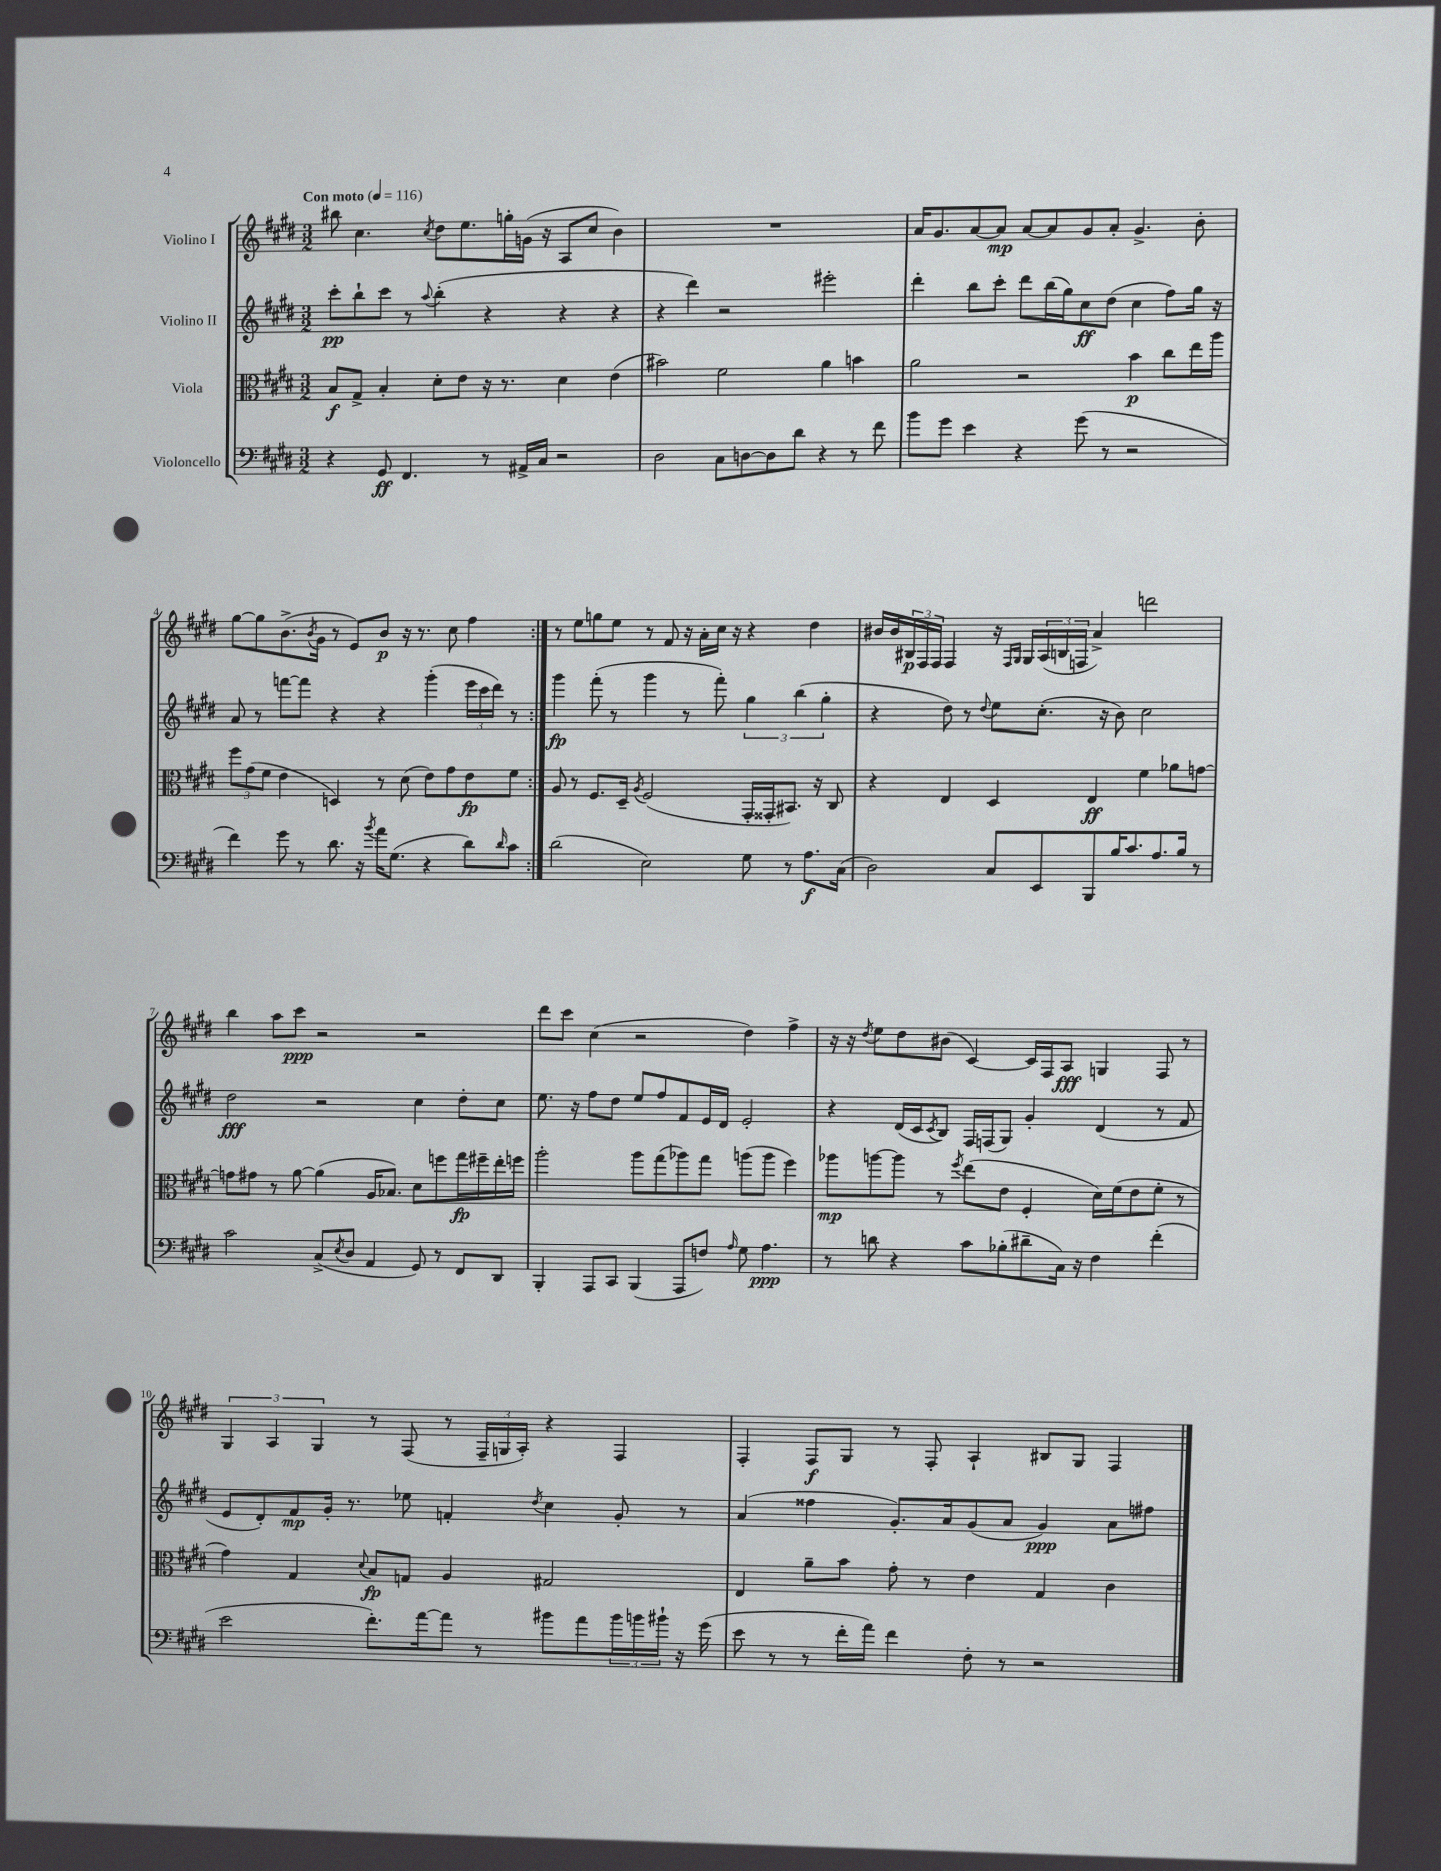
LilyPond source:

<<
\new StaffGroup <<
\new Staff = "s0" \with { instrumentName = "Violino I" } {
    \clef treble \key e \major \numericTimeSignature \time 3/2 \tempo "Con moto" 4 = 116
    \repeat volta 2 { bis''8 cis''4. \acciaccatura { cis''8 } dis''8 e''8. g''16-. g'16( r16 a8 cis''8 b'4) |
    R1. |
    a'16 gis'8. a'8~ a'8\mp a'8~ a'8 gis'8 a'8-. gis'4.-> b'8-. |
    gis''8~ gis''8 b'8.->( \acciaccatura { b'8 } gis'16 r8 e'8) b'8\p r16 r8. cis''8 fis''4 | }
    r8 e''8 g''8 e''8 r8 fis'8 r16 a'16-. cis''16 r16 r4 dis''4 |
    bis'16 bis'16 \tuplet 3/2 { bis16\p fis16 fis16 } fis4 r16 \grace { fis16 gis16 } gis16 \tuplet 3/2 { a16( b16 f16 } a'4->) d'''2 |
    b''4 a''8 cis'''8\ppp r2 r2 |
    dis'''8 cis'''8 cis''4( r2 dis''4) fis''4-> |
    r16 r16 \acciaccatura { dis''8 } e''8 dis''8 bis'8( cis'4~) cis'16 fis16 a8\fff g4 fis8 r8 |
    \tuplet 3/2 { gis4 a4 gis4 } r8 fis8( r8 \tuplet 3/2 { fis16-- g16 a16-.) } r4 fis4 |
    fis4-. fis8\f gis8 r8 fis8-. a4-! bis8 gis8 fis4 \bar "|." |
}
\new Staff = "s1" \with { instrumentName = "Violino II" } {
    \clef treble \key e \major \numericTimeSignature \time 3/2
    \repeat volta 2 { cis'''8-.\pp b''8-! cis'''8 r8 \appoggiatura { a''8 } b''4-.( r4 r4 r4 |
    r4 dis'''4) r2 eis'''2-. |
    dis'''4-. b''8 cis'''8-. dis'''8 b''16( gis''16) cis''8\ff dis''8( cis''4 fis''8) gis''16 r16 |
    a'8 r8 f'''8~ f'''8 r4 r4 gis'''4-.( \tuplet 3/2 { e'''16 cis'''16 dis'''16) } r8 | }
    gis'''4\fp fis'''8-.( r8 gis'''4 r8 fis'''8-.) \tuplet 3/2 { gis''4 b''4( gis''4-. } |
    r4 dis''8) r8 \appoggiatura { dis''8 } e''8 cis''8.-.( r16 b'8) cis''2 |
    dis''2\fff r2 cis''4 dis''8-. cis''8 |
    e''8. r16 fis''8 dis''8 e''8 fis''8 fis'8 e'16 dis'16 e'2-. |
    r4 dis'16( cis'16 \acciaccatura { cis'8 } b8) fis16 f16( gis8) gis'4-. dis'4( r8 fis'8 |
    e'8 dis'8-.) fis'8\mp gis'16-. r8. ees''8 f'4-. \acciaccatura { dis''8 } cis''4 gis'8-. r8 |
    a'4( fisis''4 gis'8.-.) a'16 gis'8( a'8 gis'4\ppp) a'8 fis''8 \bar "|." |
}
\new Staff = "s2" \with { instrumentName = "Viola" } {
    \clef alto \key e \major \numericTimeSignature \time 3/2
    \repeat volta 2 { b8\f gis8-> b4-. dis'8-. e'8 r16 r8. dis'4 e'4( |
    bis'2) fis'2 a'4 b'4 |
    a'2 r2 b'4\p cis''8 e''16 a''16 |
    \tuplet 3/2 { fis''8 gis'8( fis'8 } e'4 d4) r8 dis'8( e'8) gis'8 e'8\fp fis'8 | }
    a8 r8 fis8. dis16-- \acciaccatura { a8 } fis2( gis,16-. gisis,16-. bis,8.) r16 cis8 |
    r4 e4 dis4 e4\ff fis'4 aes'8 g'8~ |
    g'8 gis'8 r8 a'8~ a'4( a16 bes8.) dis'8 f''8 gis''16\fp fis''16-- e''16-. f''16 |
    a''2-. a''8 gis''8( aes''8) gis''8 a''8( a''8 fis''4) |
    aes''8\mp a''8~ a''8 r8 \acciaccatura { fis''8 } e''8( e'8 fis4-. dis'16) fis'16( e'8 fis'8-. r8 |
    gis'4) gis4 \appoggiatura { dis'8 } b8\fp g8 a4 gis2 |
    e4 a'8-- b'8 gis'8-. r8 e'4 gis4 cis'4 \bar "|." |
}
\new Staff = "s3" \with { instrumentName = "Violoncello" } {
    \clef bass \key e \major \numericTimeSignature \time 3/2
    \repeat volta 2 { r4 gis,8\ff fis,4. r8 ais,16-> cis16 r2 |
    dis2 cis8 d8~ d8 dis'8 r4 r8 fis'8 |
    b'8 gis'8 e'4 r4 gis'8( r8 r2 |
    fis'4) gis'8 r8 dis'8. r16 \acciaccatura { b'8 } a'16 gis8.( r4 dis'8) \grace { dis'16 } cis'8 | }
    dis'2( e2) gis8 r8 a8.\f cis16( |
    dis2) cis8 e,8 b,,8 b16 cis'8. a8. b16 r8 |
    cis'2 cis8->( \acciaccatura { e8 } dis8 a,4 gis,8) r8 fis,8 dis,8 |
    b,,4-. a,,8 cis,8 b,,4( a,,8 f8) \grace { a16 } gis8 a4.\ppp |
    r8 d'8 r4 cis'8 bes8-.( dis'8-- cis16) r16 fis4 fis'4-.( |
    e'2 fis'8.-.) a'16~ a'8 r8 bis'8 a'8 \tuplet 3/2 { bis'16 b'16 bis'16-! } r16 gis'16( |
    e'8 r8 r8 fis'16-. a'16) fis'4 fis8-. r8 r2 \bar "|." |
}
>>
>>
